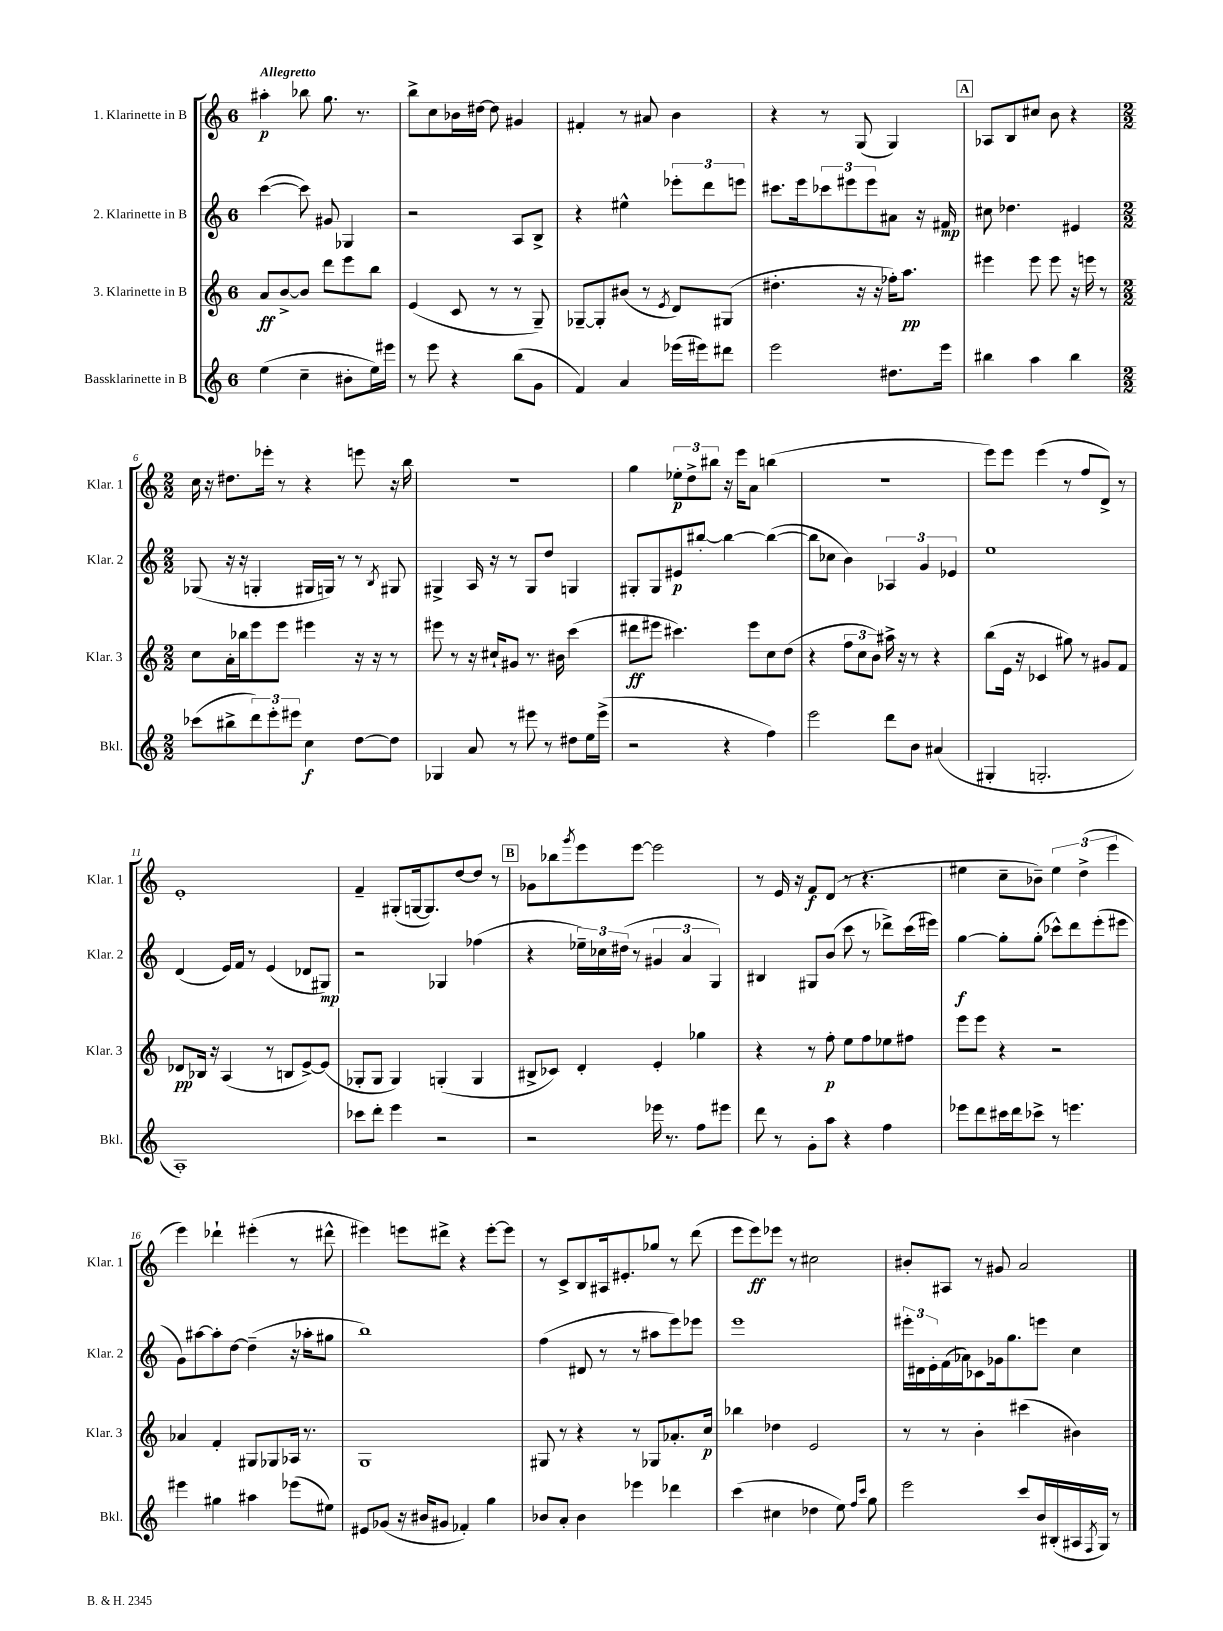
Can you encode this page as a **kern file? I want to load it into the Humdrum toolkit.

**kern	**kern	**kern	**kern
*staff4	*staff3	*staff2	*staff1
*clefG2	*clefG2	*clefG2	*clefG2
*k[]	*k[]	*k[]	*k[]
*M6/8	*M6/8	*M6/8	*M6/8
(4ee\	8a/L	([4ccc\	4aa#'\
.	[8b^/	.	.
4cc~\	8b/]J	8ccc\])	8bb-\
.	8ddd\L	8g#/	8.gg\
8b#'\L	8eee\	4G-/	.
.	.	.	8.r
16ee\L)	8bb\J	.	.
16eee#\JJ	.	.	.
=	=	=	=
8r	(4e/	2r	8bb^\L
8eee\	.	.	8cc\
4r	8c/	.	16b-\L
.	.	.	[16dd#\JJ
.	8r	.	8dd#\]
(8bb\L	8r	8A/L	4g#/
8g\J	8G~/)	8B^/J	.
=	=	=	=
4f/)	[8G-~/L	4r	4f#'/
.	8G-'/]	.	.
4a/	(8b#/J	4ee#^^\	8r
.	8r	.	8a#/
.	8qe/	.	.
(16eee-\LL	8d/L)	12eee-'\L	4b\
16eee#\J)	.	.	.
.	.	12ddd\	.
8ddd#\J	(8G#/J	.	.
.	.	12eee\J	.
=	=	=	=
2eee\	4.dd#'\	8.ccc#\L	4r
.	.	16eee\k	.
.	.	12ccc-\	8r
.	.	12eee#\	.
.	16r	.	(8G/
.	.	12eee#\	.
.	16r	.	.
8.dd#\L	16ff-'\LK)	8a#\J	4G/)
.	8.aa\J	.	.
.	.	16r	.
16eee\Jk	.	16f#/	.
=	=	=	=
4bb#\	4eee#\	8cc#\	8A-/L
.	.	4.dd-\	8B/
4aa\	8eee#\	.	8cc#/J
.	8eee#\	.	8b\
4bb#\	16r	4e#/	4r
.	16eee\	.	.
.	8r	.	.
=	=	=	=
*M2/2	*M2/2	*M2/2	*M2/2
(8ccc-\L	8cc\L	(8G-/	16cc\
.	.	.	16r
8bb#^\	16a'\L	16r	8.dd#\L
.	16bb-\J	16r	.
12ddd\)	8eee\	4G'/	.
.	.	.	16eee-'\Jk
12eee'\	.	.	.
.	8eee\J	.	8r
12eee#\J	.	.	.
4cc\	4eee#\	16G#/LL	4r
.	.	16G/JJ)	.
.	.	8r	.
[8dd\L	16r	8r	8eee\
.	16r	.	.
.	.	8qB/	.
8dd\]J	8r	8G#/	16r
.	.	.	16bb\
=	=	=	=
4G-/	8eee#\	4G#^/	1r
.	8r	.	.
8a/	16r	16A/	.
.	16cc#`/LK	16r	.
8r	8g#/J	8r	.
8eee#\	8.r	8G#/L	.
8r	.	8dd/J	.
.	16b#\	.	.
8dd#\L	(4ccc\	4G/	.
16ee\L	.	.	.
(16eee#^\JJ	.	.	.
=	=	=	=
2r	8ddd#\L	8G#'/L	4gg\
.	8eee#\J	8G#/	.
.	4.ccc#\)	8e#/	12ee-'\L
.	.	.	12dd^\
.	.	[8bb#'/J	.
.	.	.	12bb#\J
4r	.	4bb#\_	16r
.	.	.	16eee\LK
.	8eee#\L	.	8a\J
4ff\)	8cc\	(4bb#\_	(4bb\
.	(8dd\J	.	.
=	=	=	=
2eee\	4r	8bb#\]L	1r
.	.	8cc-\J	.
.	12ff\L	4b\)	.
.	12cc\	.	.
.	12b\J)	.	.
8ddd\L	16aa#^\	6A-/	.
.	16r	.	.
8b\J	8r	.	.
.	.	6g/	.
(4a#/	4r	.	.
.	.	6e-/	.
=	=	=	=
4G#'/	(8bb\L	1ee	8eee\L)
.	16e\Jk	.	8eee\J
.	16r	.	.
2.G'/	4c-/	.	(4eee\
.	8gg#\)	.	8r
.	8r	.	8ff/L
.	8g#/L	.	8d^/J)
.	8f/J	.	8r
=	=	=	=
1A')	8d-/L	(4d/	1e'
.	16B-/Jk	.	.
.	16r	.	.
.	(4A/	16e/LL)	.
.	.	16f/JJ	.
.	.	8r	.
.	8r	(4e/	.
.	8B/L	.	.
.	[8e^/)	8d-/L	.
.	(8e/]J	8G#/J)	.
=	=	=	=
8ccc-\L	8G-'/L	2r	4f~/
8ddd'\J	8G-/J	.	.
4eee\	4G-/)	.	(8G#'/L
.	.	.	[16G/k
.	.	.	8.G/])
2r	(4G'/	4G-/	.
.	.	.	[8dd/
.	4G/	(4ff-\	8dd/]J
.	.	.	8r
=	=	=	=
2r	8B#^/L	4r	8g-\L
.	8c-/J)	.	8bb-\
.	.	.	8qggg/
.	4d'/	24ee-~\LL)	8eee\
.	.	24cc-\	.
.	.	(24dd#\JJ	.
.	.	8r	[8eee\J
16eee-\	4e'/	6g#/	2eee\]
8.r	.	.	.
.	.	6a/	.
8ff\L	4gg-\	.	.
.	.	6G/)	.
8eee#\J	.	.	.
=	=	=	=
8ddd\	4r	4B#/	8r
8r	.	.	16e/
.	.	.	16r
8g'\L	8r	8G#/L	8f/L
8aa\J	8ff'\	(8b/J	(8d/J
4r	8ee\L	8ccc\	8r
.	8ff\	8r	4.r
4ff\	8ee-\	8ddd-^\L)	.
.	8ff#\J	(16ccc\L	.
.	.	16eee#\JJ)	.
=	=	=	=
8eee-\L	8eee\L	[4gg\	4ee#\
8ddd\	8eee\J	.	.
16ccc#\L	4r	8gg'\]L	8cc~\L
16ddd\J	.	.	.
8ccc-^\J	.	(8gg'\J	8b-~\J)
8r	2r	8ccc-^^\L)	6ee#\
4.eee\	.	8ddd\	.
.	.	.	(6dd^\
.	.	(8eee'\	.
.	.	.	6eee\
.	.	8eee#\J	.
=	=	=	=
4eee#\	4a-/	8g\L)	4eee\)
.	.	[8aa#\	.
4gg#\	4f'/	8aa#'\]	4ddd-`\
.	.	[8dd\J	.
4aa#\	8G#/L	(4dd~\]	(4eee#'\
.	8G-/	.	.
(8eee-\L	16A-/Jk	16r	8r
.	8.r	16aa-'\LK	.
8ee#\J)	.	8gg#\J	8ddd#^^\
=	=	=	=
8e#/L	1G	1bb)	4eee#\)
(8g-/J	.	.	.
16r	.	.	8eee\L
16b#/LK	.	.	.
8g#/J	.	.	8ddd#^\J
4f-'/)	.	.	4r
4gg\	.	.	[8eee'\L
.	.	.	8eee\]J
=	=	=	=
8b-/L	8G#/	(4ff\	8r
8a'/J	8r	.	8c^/L
4b-\	4r	8d#/	8B/
.	.	8r	16A#/k
.	.	.	8.e#'/
4eee-\	8r	8r	.
.	8G-/L	8aa#\L	8gg-/J
4ddd-\	8.a-'/	8eee\)	8r
.	.	8eee-\J	(8ddd\
.	16cc/Jk	.	.
=	=	=	=
(4ccc\	4bb-\	1eee	8eee\L
.	.	.	8eee\)
4cc#\	4dd-\	.	8eee-\J
.	.	.	8r
4dd-\	2e/	.	2cc#\
8ee\)	.	.	.
16qqff/LL	.	.	.
16qqccc/JJ	.	.	.
8gg\	.	.	.
=	=	=	=
2eee\	8r	24eee#'\LL	8b#'/L
.	.	24d#\	.
.	.	24e'\	.
.	8r	(16f\	8A#/J
.	.	16a-\J)	.
.	4b'\	8c-\	8r
.	.	16g-\k	8g#/
.	.	8.gg\	.
8ccc/L	(4ccc#\	.	2a/
16b/L	.	8eee\J	.
(16B#'/	.	.	.
16A#/	4b#\)	4cc\	.
8qF/	.	.	.
16G/JJ)	.	.	.
8r	.	.	.
==	==	==	==
*-	*-	*-	*-
